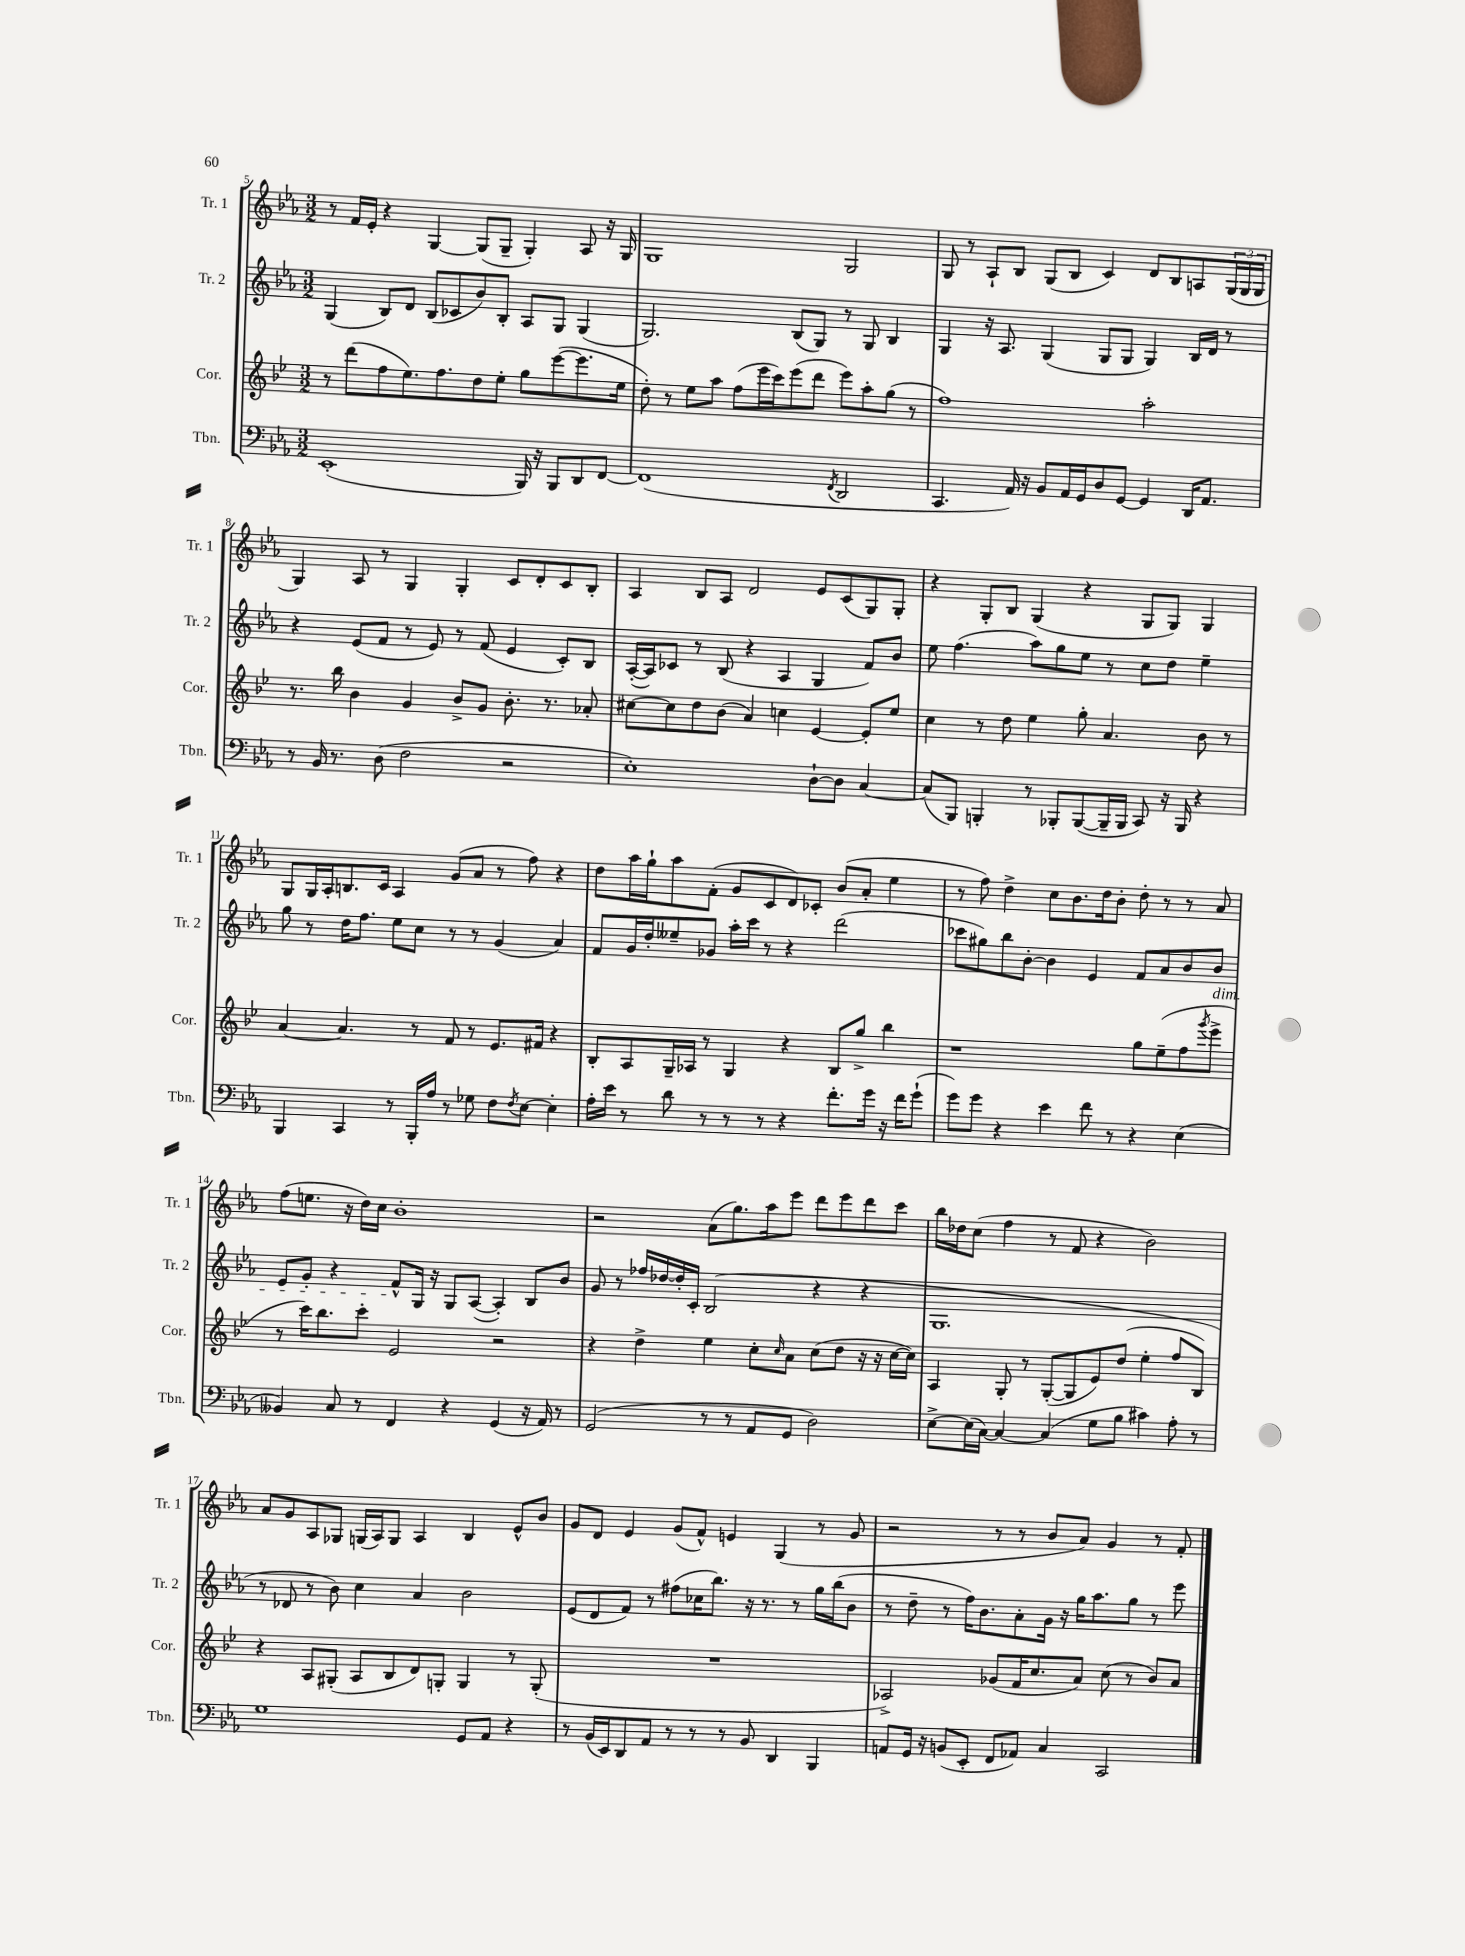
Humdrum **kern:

**kern	**kern	**kern	**kern
*staff4	*staff3	*staff2	*staff1
*clefF4	*clefG2	*clefG2	*clefG2
*k[b-e-a-]	*k[b-e-]	*k[b-e-a-]	*k[b-e-a-]
*M3/2	*M3/2	*M3/2	*M3/2
(1EE-'	8r	(4G/	8r
.	(8ddd\L	.	16f/LL
.	.	.	16e-'/JJ
.	8ff\	8B-/L)	4r
.	8.ee-\)	8d/J	.
.	.	(8B-/L	[4G/
.	8.ff\	.	.
.	.	8c-/	.
.	8dd\	8b-/)	(8G/]L
.	8ee-'\J	8B-'/J	8G~/J
16BBB-/)	8gg\L	8A-/L	4G'/)
16r	.	.	.
8BBB-/L	([8eee-\	8G/J	.
8DD/	8.eee-\]	(4G/	8A-/
[8FF/J	.	.	16r
.	16ee-\Jk	.	16G/
=	=	=	=
(1FF]	8dd'\)	2.G/)	1G
.	8r	.	.
.	8ee-\L	.	.
.	8aa\J	.	.
.	(8ff\L	.	.
.	16eee-\L	.	.
.	16ccc\J)	.	.
.	(8eee-\	(8B-/L	.
.	8ddd\J	8G/J)	.
8qFF/	.	.	.
2DD/	8eee-\L)	8r	2G/
.	8aa'\	8G/	.
.	(8gg\J	4B-/	.
.	8r	.	.
=	=	=	=
4.CC/	1ff)	4G/	8G/
.	.	.	8r
.	.	16r	8A-`/L
.	.	8.A-/	.
16AA-/)	.	.	8B-/J
16r	.	.	.
8BB-/L	.	(4G/	(8G/L
16AA-/L	.	.	8B-/J
16GG/J	.	.	.
8D/	.	8G/L	4c/)
[8GG/J	.	8G/J	.
4GG/]	2aa'\	4G/)	8d/L
.	.	.	8B-/
16DD/LK	.	16B-/LL	8A/
8.AA-/J	.	16d/JJ	.
.	.	8r	(24G/L
.	.	.	24G/
.	.	.	24G/JJ
=	=	=	=
8r	8.r	4r	4G/)
16BB-/	.	.	.
8.r	16bb-\	.	.
.	4b-\	(8e-/L	8A-/
(8D\	.	8f/J	8r
2F\	4g/	8r	4G/
.	.	8e-/)	.
.	8b-^/L	8r	4G'/
.	8g/J	(8f/	.
2r	8.b-'\	4e-/	8c/L
.	.	.	8d'/
.	8.r	.	.
.	.	8c'/L)	8c/
.	8a-'/	8B-/J	8B-'/J
=	=	=	=
1E-')	[8cc#\L	([16A-'/LL	4A-/
.	.	16A-/]J)	.
.	8cc#\]	8c-/J	.
.	8dd\	8r	8B-/L
.	(8b-\J	(8B-/	8A-/J
.	4a/)	4r	2d/
.	4cc\	4A-/	.
[8D`\L	[4e-/	4G/	8e-/L
8D\]J	.	.	(8c/
[4C/	8e-'/]L	8f/L)	8G/)
.	8ee-/J	8b-/J	8G'/J
=	=	=	=
(8C/]L	4cc\	8ee-\	4r
8BBB-/J)	.	(4.ff\	.
4BBB'/	8r	.	8G'/L
.	8dd\	.	8B-/J
8r	4ee-\	8aa-\L)	(4G/
8BBB-'/L	.	8gg\	.
([8BBB-/	8gg'\	8ee-\J	4r
16BBB-~/]L	4.a/	8r	.
16BBB-/JJ	.	.	.
8CC/)	.	8cc\L	8G/L
16r	.	8dd\J	8G/J)
16BBB-/	.	.	.
4r	8b-\	4ee-~\	4G/
.	8r	.	.
=	=	=	=
4BBB-/	[4a/	8gg\	8G/L
.	.	8r	16G/L
.	.	.	16A-'/J
4CC/	4.a/]	16dd\LK	8.B/
.	.	8.ff\J	.
.	.	.	16c/Jk
8r	.	8ee-\L	4A-/
16BBB-'/LL	8r	8cc\J	.
16A-/JJ	.	.	.
8r	8f/	8r	(8g/L
8G-\	8r	8r	8a-/J
8F\L	8.e-/L	(4g/	8r
8qF/	.	.	.
[8E-\J	.	.	8ff\)
.	16f#/Jk	.	.
4E-'\]	4r	4a-/)	4r
=	=	=	=
16A-'\LL	8B-'/L	8f/L	8dd\L
16e-\JJ	.	.	.
8r	8A/	16g/L	16aa-\L
.	.	16dd'/J	16gg`\J
8d\	16G~/L	8ee--~/	8aa-\
.	16A-/JJ	.	.
8r	8r	8g-/J	(8f'\J
8r	4G/	16aa-'\LL	8g/L
.	.	16ccc\JJ	.
8r	.	8r	8c/
4r	4r	4r	8d/)
.	.	.	8c-'/J
8.f'\L	8B-/L	(2ddd\	(8b-/L
.	8gg^/J	.	8a-'/J
16g\Jk	.	.	.
16r	4bb-\	.	4ee-\
16f\LK	.	.	.
(8g`\J	.	.	.
=	=	=	=
8g\L)	1r	8ccc-\L	8r
8g\J	.	8gg#\)	8ff\)
4r	.	8bb-\	4dd^\
.	.	[8b-'\J	.
4e-\	.	4b-\]	8cc\L
.	.	.	8.b-\
8f\	.	4e-/	.
.	.	.	16dd\k
8r	.	.	8b-'\J
4r	8gg\L	8f/L	8dd'\
.	(8ee-~\	8a-/	8r
(4E-\	8ff\	8b-/	8r
.	8qggg/	.	.
.	8eee-^\J	8b-/J	8a-/
=	=	=	=
4BB--/)	8r	8e-/L	(8ff\L
.	16ccc\LK)	8g'/J	8.ee\J
.	8.bb-\	.	.
8C/	.	4r	.
.	.	.	16r
8r	8ccc'\J	.	16dd\LL)
.	.	.	16cc\JJ
4FF/	2e-/	8f^^/L	1b-'
.	.	16G/Jk	.
.	.	16r	.
4r	.	8G/L	.
.	.	([8A-/J	.
(4GG/	2r	4A-'/])	.
16r	.	8B-/L	.
16AA-/)	.	.	.
8r	.	8b-/J	.
=	=	=	=
(2GG/	4r	8g/	2r
.	.	8r	.
.	4dd^\	16ff-/LL	.
.	.	[16dd-/	.
.	.	16dd-'/]	.
.	.	16c'/JJ	.
8r	4ee-\	(2B-/	(8a-\L
8r	.	.	8.gg\)
8AA-/L	8cc'\L	.	.
.	.	.	16aa-\k
.	16qqcc/	.	.
8GG/J	8a\J	.	8eee-\J
2D\)	(8cc\L	4r	8ddd\L
.	8dd\J	.	8eee-\
.	16r	4r	8ddd\
.	16r	.	.
.	[16cc\LL	.	8ccc\J
.	16cc\]JJ)	.	.
=	=	=	=
[8E-^\L	4A/	1.G	16bb-\LL
.	.	.	16dd-\J
(16E-\]L	.	.	(8cc\J
[16C\JJ)	.	.	.
4C/_	8G'/	.	4ff\
.	8r	.	.
(4C/]	([8G'/L	.	8r
.	8G/]	.	8f/
8G\L	8e-/)	.	4r
8B-\J	(8dd/J	.	.
4c#\)	4ee-'\	.	2b-\)
8A-'\	8ff/L	.	.
8r	8B-/J)	.	.
=	=	=	=
1G	4r	8r	8a-/L
.	.	8d-/	8g/
.	8A/L	8r	8A-/
.	(8G#'/J	8b-\)	8G-/J
.	8A/L	4cc\	(16G/LL
.	.	.	16A-/J)
.	8B-/	.	8G/J
.	8d/)	4a-/	4A-/
.	8G'/J	.	.
8GG/L	4G/	2b-\	4B-/
8AA-/J	.	.	.
4r	8r	.	8e-^^/L
.	(8G'/	.	8b-/J
=	=	=	=
8r	1.r	(8e-/L	8g/L
(16BB-/LL	.	8d/	8d/J
16EE-/J)	.	.	.
8DD/	.	8f/J)	4e-/
8AA-/J	.	8r	.
8r	.	(8ff#\L	(8g/L
8r	.	16cc-\K	8f^^/J)
.	.	8.bb-\J)	.
8r	.	.	4e/
8BB-/	.	16r	.
.	.	8.r	.
4DD/	.	.	(4G/
.	.	8r	.
4BBB-/	.	16gg\LL	8r
.	.	(16bb-\J	.
.	.	8b-\J	8g/
=	=	=	=
8AA/L	2A-^/)	8r	2r
16GG/Jk	.	8dd~\	.
16r	.	.	.
(8BB/L	.	8r	.
8EE-'/J	.	16ff\LK)	.
.	.	8.b-\	.
8FF/L	(8g-/L	.	8r
8AA-/J)	16f/K	8a-'\	8r
.	8.cc/	.	.
4C/	.	16g\Jk	8b-/L
.	.	16r	.
.	8a/J)	16gg\LK	8a-/J)
.	.	8.aa-\	.
2CC/	(8cc\	.	4g/
.	8r	8gg\J	.
.	8b-/L)	8r	8r
.	8a/J	8eee-\	8f'/
==	==	==	==
*-	*-	*-	*-
